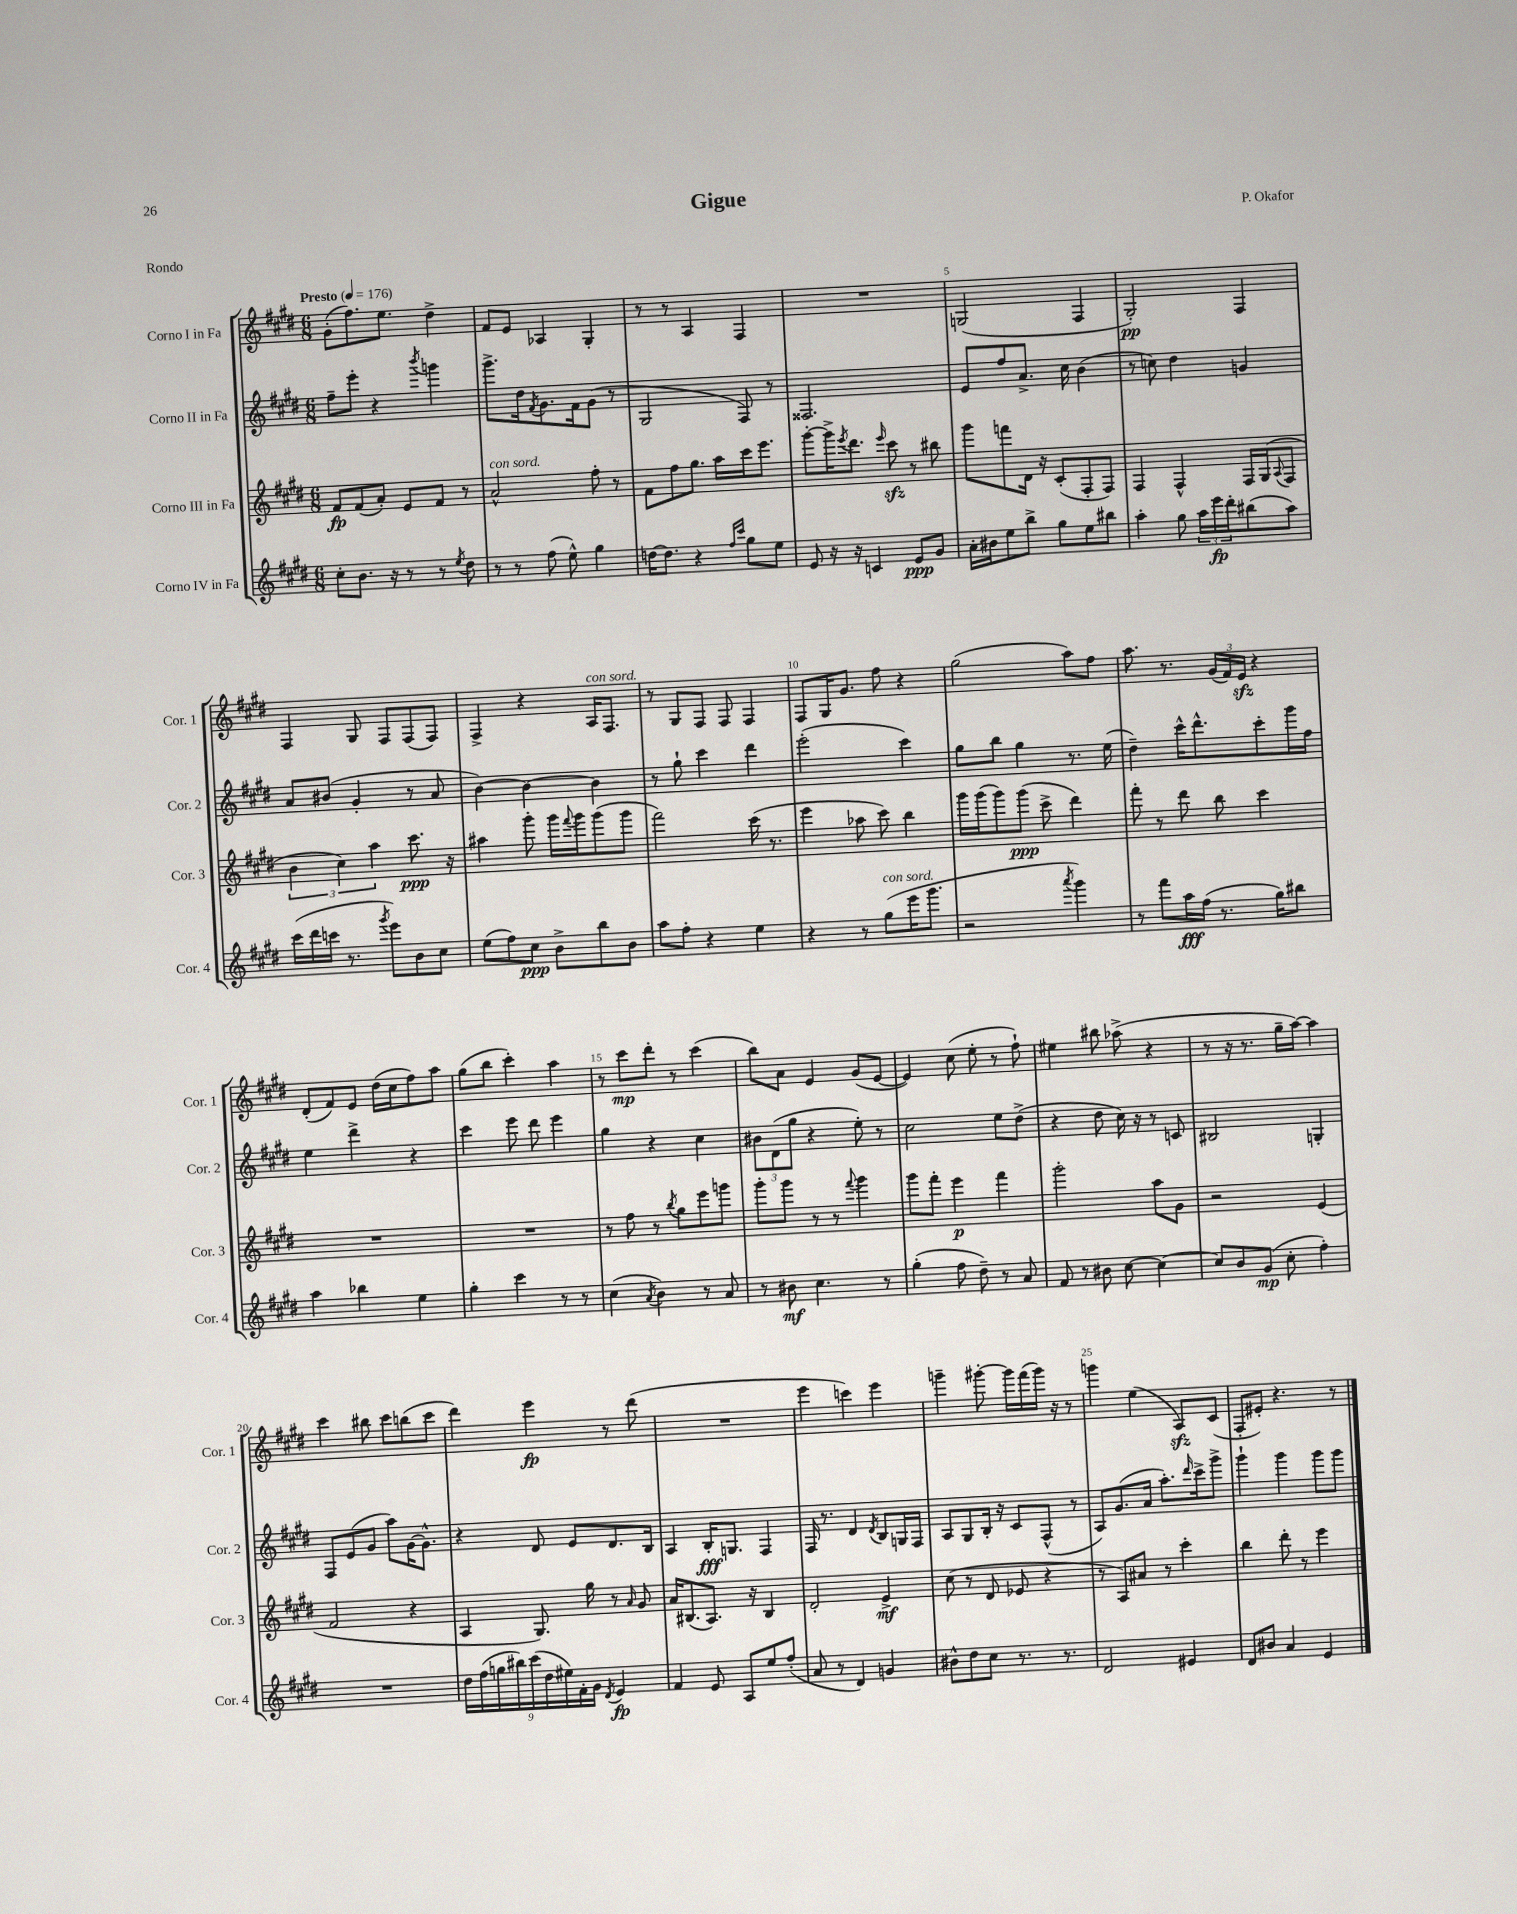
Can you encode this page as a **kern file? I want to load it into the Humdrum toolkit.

**kern	**dynam	**kern	**dynam	**kern	**dynam	**kern	**dynam
*part4	*part4	*part3	*part3	*part2	*part2	*part1	*part1
*staff4	*staff4	*staff3	*staff3	*staff2	*staff2	*staff1	*staff1
*I"Corno IV in Fa	*	*I"Corno III in Fa	*	*I"Corno II in Fa	*	*I"Corno I in Fa	*
*I'Cor. 4	*	*I'Cor. 3	*	*I'Cor. 2	*	*I'Cor. 1	*
*clefG2	*	*clefG2	*	*clefG2	*	*clefG2	*
*k[f#c#g#d#]	*	*k[f#c#g#d#]	*	*k[f#c#g#d#]	*	*k[f#c#g#d#]	*
*M6/8	*	*M6/8	*	*M6/8	*	*M6/8	*
*MM176	*	*MM176	*	*MM176	*	*MM176	*
=1	=1	=1	=1	=1	=1	=1	=1
!	!	!	!	!	!	!LO:TX:a:B:t=Presto	!
8cc#'\L	.	8f#/L	fp	8ff#~\L	.	(8g#'\L	.
8.b\J	.	(8f#/	.	8eee'\J	.	8.ff#\)	.
.	.	8a'/J)	.	4r	.	.	.
16r	.	.	.	.	.	8.ee\J	.
8r	.	8e/L	.	.	.	.	.
.	.	.	.	8qbbb/	.	.	.
8r	.	8f#/J	.	4gggn\	.	4dd#^\	.
8qee/	.	.	.	.	.	.	.
8dd#\	.	8r	.	.	.	.	.
=2	=2	=2	=2	=2	=2	=2	=2
!	!	!LO:TX:a:i:t=con sord.	!	!	!	!	!
8r	.	2a^^/	.	8.ggg#^\L	.	8f#/L	.
8r	.	.	.	.	.	8e/J	.
.	.	.	.	16dd#\k	.	.	.
.	.	.	.	8qf#/	.	.	.
(8ff#\	.	.	.	8.g#\	.	4A-X/	.
8ee^^\)	.	.	.	.	.	.	.
.	.	.	.	16f#\k	.	.	.
4gg#\	.	8ff#'\	.	(8g#\J	.	4G#'/	.
.	.	8r	.	8r	.	.	.
=3	=3	=3	=3	=3	=3	=3	=3
[16ddn\KL	.	8f#\L	.	2G#/	.	8r	.
8.dd\J]	.	.	.	.	.	.	.
.	.	8ff#\	.	.	.	8r	.
4r	.	8.gg#\J	.	.	.	4A/	.
.	.	16aa\LL	.	.	.	.	.
16qqff#/LL	.	.	.	.	.	.	.
16qqccc#/JJ	.	.	.	.	.	.	.
8gg#\L	.	16ccc#\J	.	8F#/)	.	4F#/	.
.	.	8.eee\J	.	.	.	.	.
8ee\J	.	.	.	8r	.	.	.
=4	=4	=4	=4	=4	=4	=4	=4
8e/	.	[8ggg#'\L	.	2.F##X/	.	2.r	.
16r	.	16ggg#^\K]	.	.	.	.	.
.	.	8qeee/	.	.	.	.	.
16r	.	8.ddd#\J	.	.	.	.	.
4cn/	.	.	.	.	.	.	.
.	.	16qqeee/	.	.	.	.	.
.	.	8ccc#zz\	.	.	.	.	.
8e/L	ppp	8r	.	.	.	.	.
8g#/J	.	8bb#X\	.	.	.	.	.
=5	=5	=5	=5	=5	=5	=5	=5
16a'\LL	.	8ggg#\L	.	8e/L	.	(2Gn/	.
16b#X\J	.	.	.	.	.	.	.
8ee\	.	8fffn\	.	8ff#/	.	.	.
8bb^\J	.	16d#\Jk	.	8.a^/J	.	.	.
.	.	16r	.	.	.	.	.
8gg#\L	.	(8c#'/L	.	.	.	.	.
.	.	.	.	16cc#\	.	.	.
8ee\	.	8F#'/	.	(4b\	.	4F#/	.
8bb#X\J	.	8F#/J)	.	.	.	.	.
=6	=6	=6	=6	=6	=6	=6	=6
4aa'\	.	4F#/	.	8r	.	2G#'/)	pp
.	.	.	.	8ccn\)	.	.	.
8gg#\	.	4F#^^/	.	4dd#\	.	.	.
24aa\LL	.	.	.	.	.	.	.
24eee\	fp	.	.	.	.	.	.
24ddd#'\J	.	.	.	.	.	.	.
(8bb#X\	.	16F#/LL	.	4gn/	.	4F#/	.
.	.	(16G#/J	.	.	.	.	.
.	.	8qqA/	.	.	.	.	.
8aa\J)	.	8F#/J	.	.	.	.	.
!!LO:LB:g=z
=7	=7	=7	=7	=7	=7	=7	=7
(16ccc#\LL	.	6b\	.	8a/L	.	4F#/	.
16ddd#\	.	.	.	.	.	.	.
16cccn\JJ	.	.	.	(8b#X/J	.	.	.
.	.	6cc#\)	.	.	.	.	.
8.r	.	.	.	.	.	.	.
.	.	.	.	4g#'/	.	8G#/	.
.	.	6aa\	.	.	.	.	.
8qggg#/	.	.	.	.	.	.	.
8eee\L)	.	.	.	.	.	8F#/L	.
8b\	.	8.ccc#\	ppp	8r	.	(8F#/	.
8cc#\J	.	.	.	8a/	.	8F#/J)	.
.	.	16r	.	.	.	.	.
=8	=8	=8	=8	=8	=8	=8	=8
(8ee\L	.	4aa#X\	.	[4b\)	.	4F#^/	.
8ff#\)	.	.	.	.	.	.	.
8cc#\J	ppp	8ggg#'\	.	4b\_	.	4r	.
8b^\L	.	16ggg#\LL	.	.	.	.	.
.	.	8qqfff#/	.	.	.	.	.
.	.	16ggg#\J	.	.	.	.	.
!	!	!	!	!	!	!LO:TX:a:i:t=con sord.	!
8bb\	.	(8ggg#\	.	4b\]	.	16A/KL	.
.	.	.	.	.	.	8.F#/J	.
8b\J	.	8ggg#\J	.	.	.	.	.
=9	=9	=9	=9	=9	=9	=9	=9
8aa\L	.	2fff#\)	.	8r	.	8r	.
8ff#'\J	.	.	.	8gg#`\	.	8G#/L	.
4r	.	.	.	4ccc#\	.	8F#/J	.
.	.	.	.	.	.	8F#/	.
4ee\	.	(16ccc#\	.	4ddd#\	.	4F#/	.
.	.	8.r	.	.	.	.	.
=10	=10	=10	=10	=10	=10	=10	=10
4r	.	4eee\	.	(2eee'\	.	8F#/L	.
.	.	.	.	.	.	16G#/K	.
.	.	.	.	.	.	8.g#/J	.
8r	.	8aa-X\	.	.	.	.	.
!LO:TX:a:i:t=con sord.	!	!	!	!	!	!	!
(8gg#\L	.	8ccc#\)	.	.	.	8ff#\	.
16eee\K	.	4bb\	.	4ccc#\)	.	4r	.
8.ggg#\J	.	.	.	.	.	.	.
=11	=11	=11	=11	=11	=11	=11	=11
2r	.	16ggg#\LL	.	8gg#\L	.	(2gg#\	.
.	.	(16ggg#\J	.	.	.	.	.
.	.	8ggg#\)	.	8bb\J	.	.	.
.	.	(8ggg#\J	ppp	4gg#\	.	.	.
.	.	8ccc#^\	.	.	.	.	.
8qaaa/	.	.	.	.	.	.	.
4ggg#\)	.	4ddd#\)	.	8.r	.	8aa\L)	.
.	.	.	.	.	.	8ff#\J	.
.	.	.	.	(16ee\	.	.	.
=12	=12	=12	=12	=12	=12	=12	=12
8r	.	8fff#'\	.	4dd#~\)	.	8.aa\	.
8fff#\L	.	8r	.	.	.	.	.
.	.	.	.	.	.	8.r	.
16aa\L	fff	8ddd#\	.	16ccc#^^\KL	.	.	.
(16ff#\JJ	.	.	.	8.ddd#^^\	.	.	.
8.r	.	8bb\	.	.	.	(24g#/LL	.
.	.	.	.	.	.	24f#/)	.
.	.	.	.	.	.	24ezz/JJ	.
.	.	4ccc#\	.	8ccc#'\	.	4r	.
16gg#\KL)	.	.	.	.	.	.	.
8bb#X\J	.	.	.	16ggg#\L	.	.	.
.	.	.	.	16ff#\JJ	.	.	.
!!LO:LB:g=z
=13	=13	=13	=13	=13	=13	=13	=13
4aa\	.	2.r	.	4ee\	.	(8d#'/L	.
.	.	.	.	.	.	8f#/)	.
4bb-X\	.	.	.	4ddd#^\	.	8e/J	.
.	.	.	.	.	.	(16dd#\LL	.
.	.	.	.	.	.	16cc#\J	.
4ee\	.	.	.	4r	.	8ff#\)	.
.	.	.	.	.	.	8aa\J	.
=14	=14	=14	=14	=14	=14	=14	=14
4gg#'\	.	2.r	.	4ccc#\	.	(8gg#\L	.
.	.	.	.	.	.	8bb\J	.
4ccc#\	.	.	.	8eee\	.	4ccc#'\)	.
.	.	.	.	8ddd#\	.	.	.
8r	.	.	.	4eee\	.	4aa\	.
8r	.	.	.	.	.	.	.
=15	=15	=15	=15	=15	=15	=15	=15
(4cc#\	.	8r	.	4gg#\	.	8r	.
.	.	8ff#\	.	.	.	8ccc#\L	mp
8qa/	.	.	.	.	.	.	.
4b\)	.	8r	.	4r	.	8ddd#'\J	.
.	.	8qbb/	.	.	.	.	.
.	.	8gg#\L	.	.	.	8r	.
8r	.	8eee\	.	4cc#\	.	(4ccc#\	.
8a/	.	8gggn\J	.	.	.	.	.
=16	=16	=16	=16	=16	=16	=16	=16
8r	.	8ggg#'\L	.	12b#X\L	.	8bb\L)	.
.	.	.	.	(12d#\	.	.	.
8b#X\	mf	8ggg#\J	.	.	.	8a\J	.
.	.	.	.	12gg#\J	.	.	.
4.cc#\	.	8r	.	4r	.	4e/	.
.	.	8r	.	.	.	.	.
.	.	8qqfff#/	.	.	.	.	.
.	.	4ggg#\	.	8ee'\)	.	(8g#/L	.
8r	.	.	.	8r	.	[8e/J	.
=17	=17	=17	=17	=17	=17	=17	=17
(4gg#'\	.	8ggg#\L	.	2cc#\	.	4e/])	.
.	.	8fff#'\J	.	.	.	.	.
8ff#\	.	4eee\	p	.	.	(8cc#\	.
8dd#~\)	.	.	.	.	.	8ee'\	.
8r	.	4fff#\	.	8ee\L	.	8r	.
8a/	.	.	.	(8dd#^\J	.	8ff#`\)	.
=18	=18	=18	=18	=18	=18	=18	=18
8f#/	.	2ggg#'\	.	4r	.	4ee#X\	.
8r	.	.	.	.	.	.	.
8b#X\	.	.	.	8dd#\	.	8bb#X\	.
[8cc#\	.	.	.	16cc#\)	.	(8aa-X^\	.
.	.	.	.	16r	.	.	.
4cc#\_	.	8aa\L	.	8r	.	4r	.
.	.	8g#\J	.	8cn/	.	.	.
=19	=19	=19	=19	=19	=19	=19	=19
8cc#/L]	.	2r	.	2B#X/	.	8r	.
8b/	.	.	.	.	.	16r	.
.	.	.	.	.	.	8.r	.
(8g#/J	mp	.	.	.	.	.	.
8cc#'\	.	.	.	.	.	16gg#~\LL	.
.	.	.	.	.	.	[16aa\JJ)	.
4ff#'\)	.	(4e/	.	4Gn'/	.	4aa\]	.
!!LO:LB:g=z
=20	=20	=20	=20	=20	=20	=20	=20
2.r	.	2f#/	.	8F#/L	.	4ccc#\	.
.	.	.	.	(8e/	.	.	.
.	.	.	.	8g#/J	.	8bb#X\	.
.	.	.	.	8aa\L)	.	8ccc#\L	.
.	.	4r	.	[16g#\K	.	(8bbn\	.
.	.	.	.	8.g#^^\J]	.	.	.
.	.	.	.	.	.	8ccc#\J	.
=21	=21	=21	=21	=21	=21	=21	=21
18dd#\LL	.	4A/	.	4r	.	4ddd#\)	.
(18ff#\	.	.	.	.	.	.	.
18ggn\	.	.	.	.	.	.	.
18bb#X\)	.	.	.	.	.	.	.
(18ccc#\	.	.	.	.	.	.	.
.	.	8.G#/)	.	8d#/	.	4eee\	fp
18dd#\	.	.	.	.	.	.	.
18ee#X\)	.	.	.	.	.	.	.
.	.	.	.	8e/L	.	.	.
18f#'\	.	.	.	.	.	.	.
.	.	16gg#\	.	.	.	.	.
18g#\JJ	.	.	.	.	.	.	.
8qd#/	.	.	.	.	.	.	.
4e/	fp	8r	.	8.d#/	.	8r	.
.	.	16qqa/	.	.	.	.	.
.	.	8g#/	.	.	.	(8ddd#\	.
.	.	.	.	16B/Jk	.	.	.
=22	=22	=22	=22	=22	=22	=22	=22
4f#/	.	16a/KL	.	4A/	.	2.r	.
.	.	(8.B#X/	.	.	.	.	.
8e/	.	8.A/J)	.	16B'/KL	fff	.	.
.	.	.	.	8.Gn/J	.	.	.
8A/L	.	.	.	.	.	.	.
.	.	16r	.	.	.	.	.
8ee/	.	4B#/	.	4F#/	.	.	.
(8ff#'/J	.	.	.	.	.	.	.
=23	=23	=23	=23	=23	=23	=23	=23
8a/	.	2d#'/	.	16F#/	.	4eee\	.
.	.	.	.	8.r	.	.	.
8r	.	.	.	.	.	.	.
4d#/)	.	.	.	4d#/	.	4cccn\)	.
.	.	.	.	8qd#/	.	.	.
4gn/	.	4e^/	mf	8B/L	.	4eee\	.
.	.	.	.	16Gn/L	.	.	.
.	.	.	.	16F#/JJ	.	.	.
=24	=24	=24	=24	=24	=24	=24	=24
8b#X^^\L	.	(8cc#\	.	8A/L	.	4gggn~\	.
8dd#\	.	8r	.	8G#/	.	.	.
8cc#\J	.	8d#/	.	16B'/Jk	.	[8ggg#X'\	.
.	.	.	.	16r	.	.	.
8.r	.	8e-X/	.	8c#/L	.	16ggg#\LL]	.
.	.	.	.	.	.	(16fff#\	.
.	.	4r	.	(8F#^^/J	.	16ggg#\JJ)	.
8.r	.	.	.	.	.	16r	.
.	.	.	.	8r	.	8r	.
=25	=25	=25	=25	=25	=25	=25	=25
2d#/	.	8r	.	8A/L)	.	4gggn\	.
.	.	8A/L)	.	(8.g#/	.	.	.
.	.	8a#X/J	.	.	.	(4ee\	.
.	.	.	.	16a/Jk	.	.	.
.	.	8r	.	8.aa'\L)	.	.	.
4e#X/	.	4ccc#'\	.	.	.	8Azz/L)	.
.	.	.	.	16qqddd#/	.	.	.
.	.	.	.	16ccc#^\k	.	.	.
.	.	.	.	8ggg#^\J	.	(8c#/J	.
=26	=26	=26	=26	=26	=26	=26	=26
8d#/L	.	4bb\	.	4ggg#`\	.	8F#'/L	.
8b#X/J	.	.	.	.	.	8e#X'/J)	.
4a/	.	8ddd#'\	.	4ggg#\	.	4.r	.
.	.	8r	.	.	.	.	.
4e/	.	4eee\	.	8ggg#\L	.	.	.
.	.	.	.	8ggg#\J	.	8r	.
==	==	==	==	==	==	==	==
*-	*-	*-	*-	*-	*-	*-	*-
